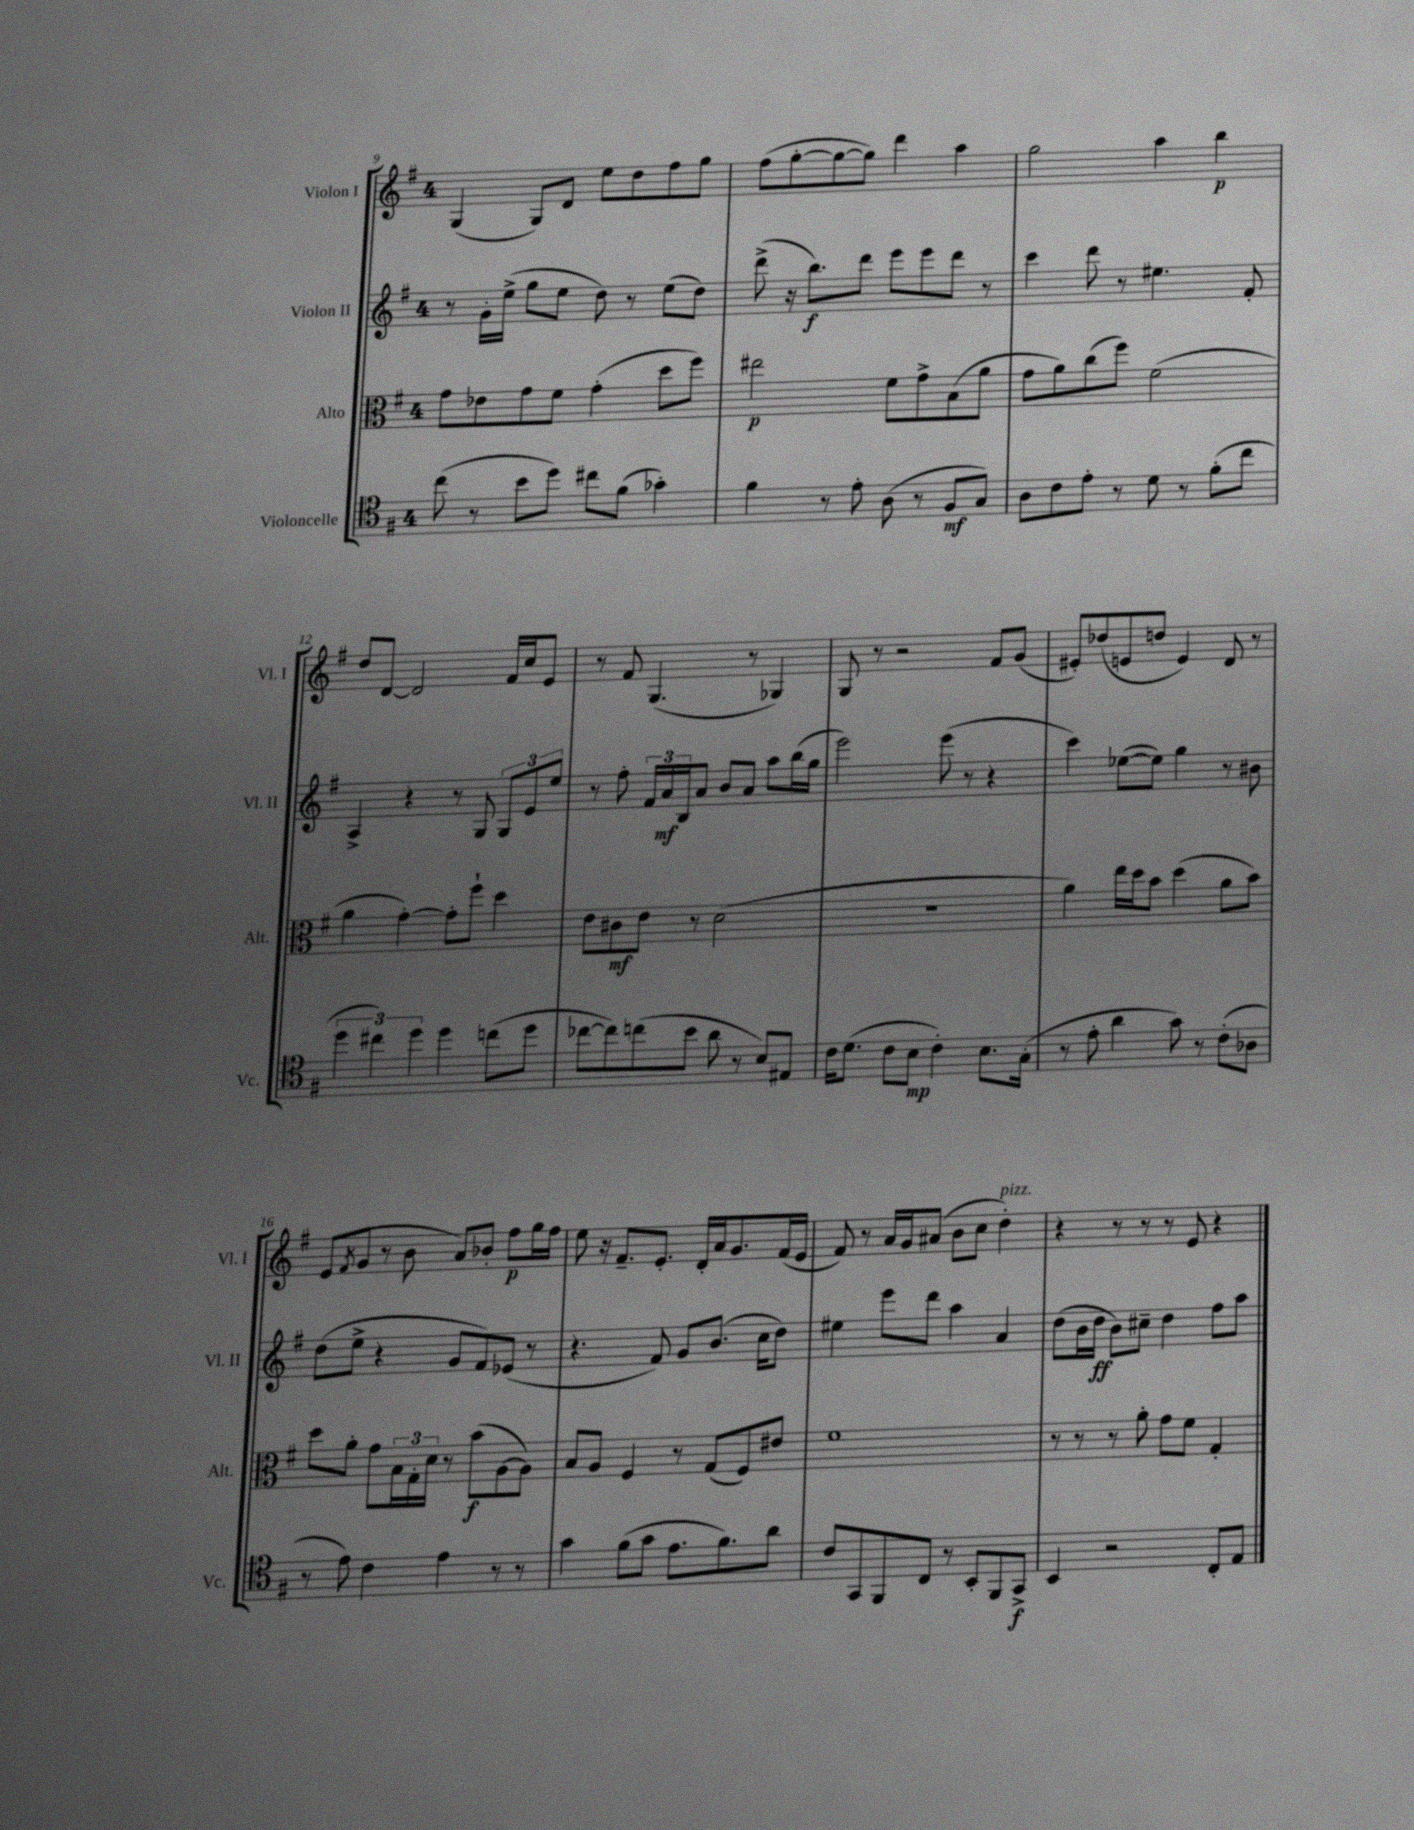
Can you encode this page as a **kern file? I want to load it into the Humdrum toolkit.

**kern	**kern	**kern	**kern
*staff4	*staff3	*staff2	*staff1
*clefC4	*clefC3	*clefG2	*clefG2
*k[f#]	*k[f#]	*k[f#]	*k[f#]
*M4/4	*M4/4	*M4/4	*M4/4
(8cc\	8g\L	8r	(4G/
8r	8e-\	16g'\LL	.
.	.	(16ee^\JJ	.
8b\L	8g\	8gg\L	8G/L)
8dd\J)	8f#\J	8ee\J	8d/J
8cc#\L	(4g'\	8dd\)	8ee\L
(8f#\J	.	8r	8dd\
4g-'\)	8dd\L	(8ee\L	8ff#\
.	8ff#\J)	8dd\J)	8gg\J
=	=	=	=
4f#\	2ee#\	(8ddd^\	(8ff#\L
.	.	16r	[8gg'\
.	.	8.bb\L)	.
8r	.	.	8gg\_
8e'\	.	8ddd\J	8gg\]J)
(8A\	8f#\L	8eee\L	4ddd\
8r	8g^\	8eee\	.
8F#/L	(8B\	8ddd\J	4aa\
8G/J)	8a\J	8r	.
=	=	=	=
8A\L	8g\L	4ccc\	2gg\
8c\	8a\)	.	.
8e'\J	(8cc\	8ddd\	.
8r	8ff#\J)	8r	.
8d\	(2f#\	4.ee#\	4aa\
8r	.	.	.
(8f#'\L	.	.	4bb\
8cc\J	.	8f#'/	.
=	=	=	=
6dd\	4a\	4A^/	8dd/L
.	.	.	[8d/J
6cc#\)	.	.	.
.	[4g'\)	4r	2d/]
6dd\	.	.	.
4dd\	8g'\]L	8r	.
.	8ff#`\J	8G/	.
(8cc\L	4dd\	12G/L	16f#/LL
.	.	.	16cc/J
.	.	12e/	.
8dd\J	.	.	8e/J
.	.	12ee/J	.
=	=	=	=
[8cc-\L	8e\L	8r	8r
8cc-\])	8c#\	8ff#'\	8f#/
(8cc\	8e\J	24f#/LL	(4.G/
.	.	24a/	.
.	.	24B/J	.
8b\J	8r	8a/J	.
8a\	(2d\	8b/L	.
8r	.	8a/J	8r
8B/L)	.	8aa\L	4G-/)
8E#/J	.	(16bb\L	.
.	.	16gg\JJ	.
=	=	=	=
16c\LK	1r	2eee\)	8G/
(8.d\J	.	.	.
.	.	.	8r
8c\L	.	.	2r
8B\J	.	.	.
4c'\)	.	(8eee\	.
.	.	8r	.
8.B\L	.	4r	8f#/L
.	.	.	(8g/J
(16G'\Jk	.	.	.
=	=	=	=
8r	4a\)	4ccc\)	8e#'/L)
8e'\	.	.	(8dd-/
4a\	16ee\LL	([8ee-\L	8e/
.	16dd\J	.	.
.	8b\J	8ee-\]J)	8dd/J
8g\)	(4dd\	4gg\	4e/)
8r	.	.	.
(8c'\L	8a\L	8r	8d/
8A-\J	8b\J)	8b#\	8r
=	=	=	=
8r	8dd\L	(8dd\L	(8e/L
.	.	.	8qf#/
8e\)	8a'\J	8ee^\J	8g/J
4c\	8g\L	4r	8r
.	24B\L	.	8b\
.	24G'\	.	.
.	24d\JJ	.	.
4e\	8r	8g/L	8a/L)
.	(8b\L	8f#/)	8b-'/J
8r	[8A\	(8e-/J	8ff#\L
8r	8A\]J)	8r	16gg\L
.	.	.	16ff#\JJ
=	=	=	=
4g\	8B/L	4.r	8ee\
.	8A/J	.	16r
.	.	.	8.f#~/L
(8f#\L	4F#/	.	.
8g\J	.	8f#/)	8.e'/J
8.e\L	8r	8g/L	.
.	.	.	16d'/LL
.	(8G/L	(8.b/J	16a/J
8.f#\)	.	.	8.g/
.	8F#/)	.	.
.	.	16cc\LK	.
8a\J	8e#/J	8dd\J)	(16f#/L
.	.	.	16e/JJ
=	=	=	=
8c/L	1f#	4ee#\	8f#/)
8GG/	.	.	8r
8FF#/	.	8eee\L	16a/LL
.	.	.	16g/J
8C/J	.	8ddd\J	(8a#/J
8r	.	4aa\	8b\L
8BB'/L	.	.	8cc\J
8FF#/	.	4a/	4dd'\)
8GG^/J	.	.	.
=	=	=	=
4BB/	8r	(8dd\L	4r
.	8r	16b\L	.
.	.	16dd\JJ	.
2r	8r	8b\L)	8r
.	8a'\	8cc#~\J	8r
.	8g\L	4dd\	8r
.	8f#\J	.	8e/
8C'/L	4G'/	8ff#\L	4r
8E/J	.	8aa\J	.
==	==	==	==
*-	*-	*-	*-
